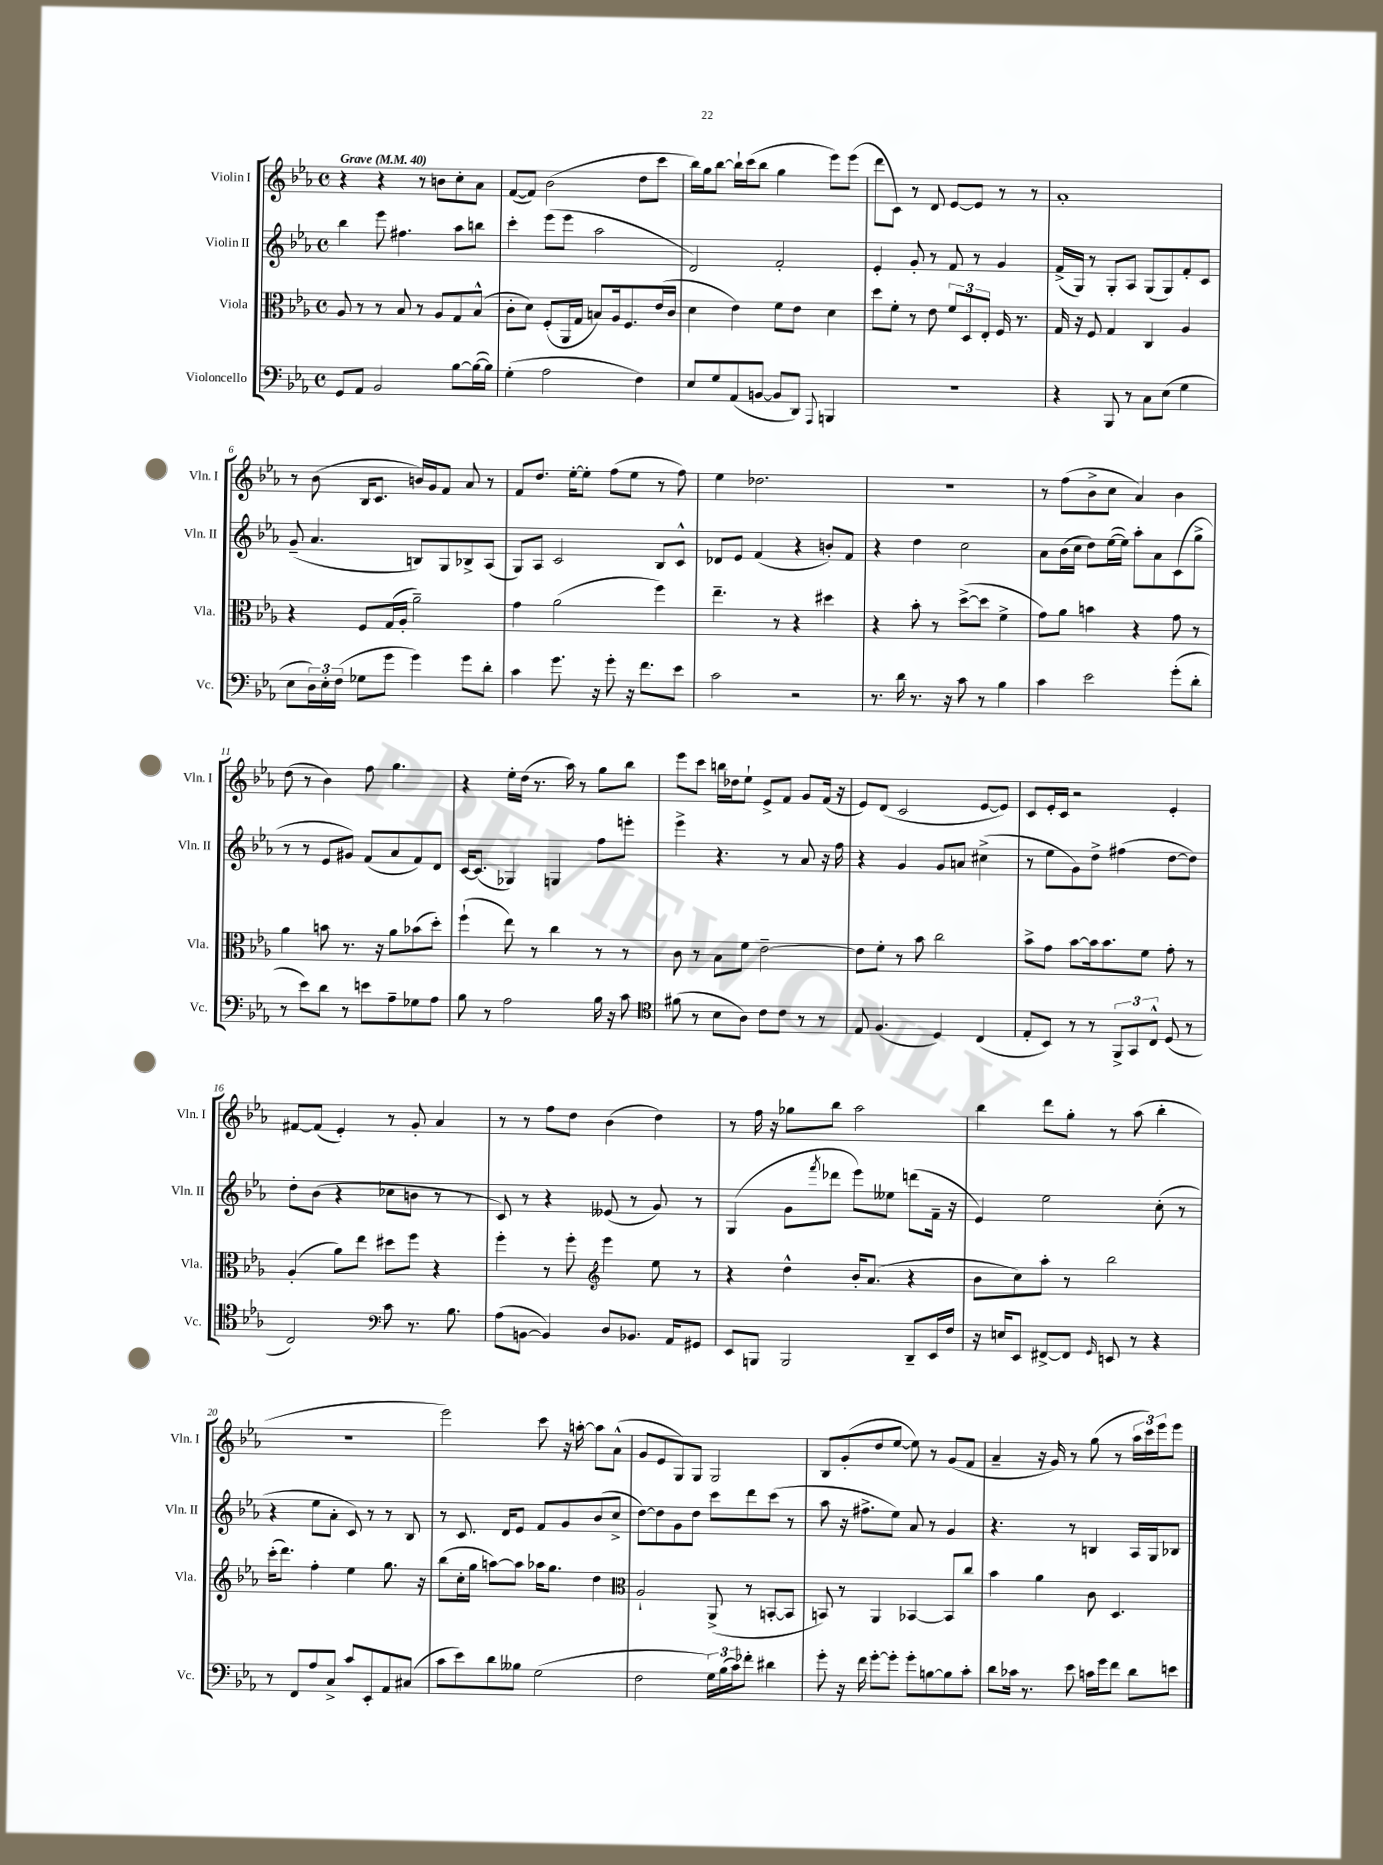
<<
\new StaffGroup <<
\new Staff = "s0" \with { instrumentName = "Violin I" shortInstrumentName = "Vln. I" } {
    \clef treble \key ees \major \defaultTimeSignature \time 4/4 \tempo "Grave" 4 = 40
    r4 r4 r8 b'8 c''8-. aes'8 |
    f'8~( f'8) bes'2( d''8 c'''8 |
    bes''16) g''16 bes''8~ bes''16-! c'''16( bes''8 g''4 ees'''8) ees'''8( |
    d'''8 c'8) r8 d'8 ees'8~ ees'8 r8 r8 |
    aes'1-. |
    r8 bes'8( bes16 c'8. b'16) g'16 f'8 aes'8 r8 |
    f'8 d''8. ees''16~-. ees''8-. f''8( ees''8 r8 f''8) |
    ees''4 des''2. |
    R1 |
    r8 f''8( bes'8-> c''8 aes'4) bes'4 |
    d''8( r8 bes'4) f''8 g''4. |
    r4 ees''16-. d''16( r8. aes''16) r8 g''8 bes''8 |
    ees'''8 c'''8 b''16 des''16 ees''8-! ees'8-> f'8 g'8 f'16( r16 |
    ees'8) d'8( c'2 ees'8~ ees'8) |
    c'8 ees'16-. c'16 r2 ees'4-. |
    fis'8~ fis'8( ees'4-.) r8 g'8-. aes'4 |
    r8 r8 f''8 d''8 bes'4( d''4) |
    r8 f''16 r16 ges''8 bes''8 aes''2 |
    bes''4 d'''8 g''8-. r8 aes''8( bes''4-. |
    R1 |
    ees'''2) c'''8 r16 a''16~-. a''8 aes'8-^( |
    g'8 ees'8 g8) g8 g2 |
    bes8 g'8-.( d''8 ees''8~ ees''8) r8 g'8( f'8 |
    aes'4-- r16 g'16) r8 g''8( r8 \tuplet 3/2 { aes''16 c'''16) ees'''16 } ees'''8 \bar "|." |
}
\new Staff = "s1" \with { instrumentName = "Violin II" shortInstrumentName = "Vln. II" } {
    \clef treble \key ees \major \defaultTimeSignature \time 4/4
    bes''4 ees'''8 fis''4. aes''8 b''8 |
    c'''4-. ees'''8( ees'''8 aes''2 |
    d'2) f'2-. |
    ees'4-. g'8-. r8 f'8 r8 g'4 |
    f'16->( g16) r8 g8-. aes8 g8( g8) f'8-. c'8 |
    g'8--( aes'4. b8) g8 bes8-> aes8( |
    g8) aes8 c'2 bes8 c'8-^ |
    des'8 ees'8 f'4( r4 b'8-.) f'8 |
    r4 d''4 c''2 |
    aes'8 bes'16( c''16 d''8) ees''16~( ees''16) aes''8-. aes'8 c'8( g''8-> |
    r8 r8 ees'8 gis'8) f'8( aes'8 f'8) d'8 |
    c'16~ c'8.( ges4) g4 f''8 e'''8-. |
    ees'''4-> r4. r8 aes'8 r16 f''16 |
    r4 g'4 g'8 a'8 cis''4->( |
    r8 ees''8 g'8) d''8-> fis''4( d''8~ d''8) |
    d''8-. bes'8( r4 ces''8 b'8 r8 r8 |
    c'8) r8 r4 eeses'8( r8 g'8) r8 |
    g4( g'8 \acciaccatura { f'''8 } des'''8 ees'''8) eeses''8 d'''8( f'16-- r16 |
    ees'4) ees''2 c''8-.( r8 |
    r4 ees''8 aes'8-. c'8) r8 r8 bes8 |
    r8 c'8. d'16 ees'8 f'8 g'8 bes'8( c''8-> |
    d''8~) d''8 g'8 d''8 c'''8 d'''8 c'''8( r8 |
    aes''8 r16 fis''8.-> ees''8) aes'8 r8 g'4 |
    r4. r8 b4 aes16 g16 bes8 \bar "|." |
}
\new Staff = "s2" \with { instrumentName = "Viola" shortInstrumentName = "Vla." } {
    \clef alto \key ees \major \defaultTimeSignature \time 4/4
    aes8 r8 r8 bes8 r8 aes8 g8 bes8-^( |
    c'8-. d'8) f8-.( aes,16 g16 b8) aes16 f8. ees'16( c'16 |
    d'4 ees'4) f'8 ees'8 d'4 |
    d''8 f'8-. r8 ees'8 \tuplet 3/2 { f'8 d8 ees8-. } f16 r8. |
    g16 r16 f8 g4 c4 aes4 |
    r4 f8 g16( aes16-. aes'2--) |
    g'4 aes'2( f''4) |
    ees''4.-- r8 r4 dis''4 |
    r4 bes'8-. r8 d''8~->( d''8 f'4-> |
    g'8) aes'8 b'4 r4 g'8 r8 |
    aes'4 b'8 r8. r16 aes'8 bes'8( d''8-.) |
    f''4-!( ees''8) r8 c''4 r8 r8 |
    c'8 r8 bes8 f'8 ees'2~-- |
    ees'8 f'8-. r8 bes'8 c''2 |
    bes'8-> g'8 bes'8~ bes'16 bes'8. f'8 g'8-. r8 |
    aes4-.( aes'8) ees''8 dis''8 f''8 r4 |
    f''4-. r8 f''8-. \clef treble ees'''4 ees''8 r8 |
    r4 d''4-^ bes'16-. aes'8.( r4 |
    bes'8 c''8) aes''8-. r8 bes''2 |
    c'''16-.( d'''8.) f''4-. ees''4 g''8. r16 |
    bes''8( c''16-. g''16 a''8~) a''8 aes''16 g''8. d''4 |
    \clef alto aes2-! aes,8->( r8 b,8~-. b,8 |
    b,8) r8 aes,4 bes,4~ bes,8 c''8 |
    bes'4 aes'4 c'8 d4. \bar "|." |
}
\new Staff = "s3" \with { instrumentName = "Violoncello" shortInstrumentName = "Vc." } {
    \clef bass \key ees \major \defaultTimeSignature \time 4/4
    g,8 aes,8 bes,2 bes8~ bes16~( bes16) |
    g4-.( aes2 f4) |
    ees8 g8 aes,8( b,8~ b,8 d,8) \appoggiatura { aes,,8 } b,,4 |
    R1 |
    r4 bes,,8 r8 c8 ees8( g4 |
    ees8 \tuplet 3/2 { d16) ees16-. f16( } ges8 g'8 g'4) g'8 d'8-. |
    c'4 g'8. r16 g'8-. r16 f'8. ees'8 |
    c'2 r2 |
    r8. d'16 r8. r16 c'8 r8 bes4 |
    c'4 ees'2 g'8-.( d'8-. |
    r8 ees'8) d'8 r8 e'8 aes8-- ges8 aes8 |
    bes8 r8 aes2 bes16 r16 c'8 |
    \clef tenor fis'8( r8 bes8 aes8) c'8 c'8 r8 r8 |
    ees8 f4.( d4) c4( |
    ees8-. bes,8) r8 r8 \tuplet 3/2 { f,8-> g,8 c8-^ } d8( r8 |
    c2) \clef bass c'8 r8. bes8. |
    aes8( b,8~ b,4) d8 bes,8. aes,16 gis,8 |
    ees,8 b,,8 b,,2 d,8-- ees,16 f16 |
    r16 e16 ees,8 fis,8~-> fis,8 \grace { g,16 } e,8 r8 r4 |
    r8 f,8 aes8 c8-> c'8 ees,8-. aes,8 cis8( |
    c'8 ees'8) d'8 beses8 g2( |
    f2 \tuplet 3/2 { g16) bes16( c'16) } fes'8-. dis'4 |
    g'8-. r16 f'16 g'8~-. g'8-. g'8-. b8~ b8 c'8-. |
    d'8 ces'16 r8. ees'8 c'16 g'16 f'8 d'8 e'8 \bar "|." |
}
>>
>>
